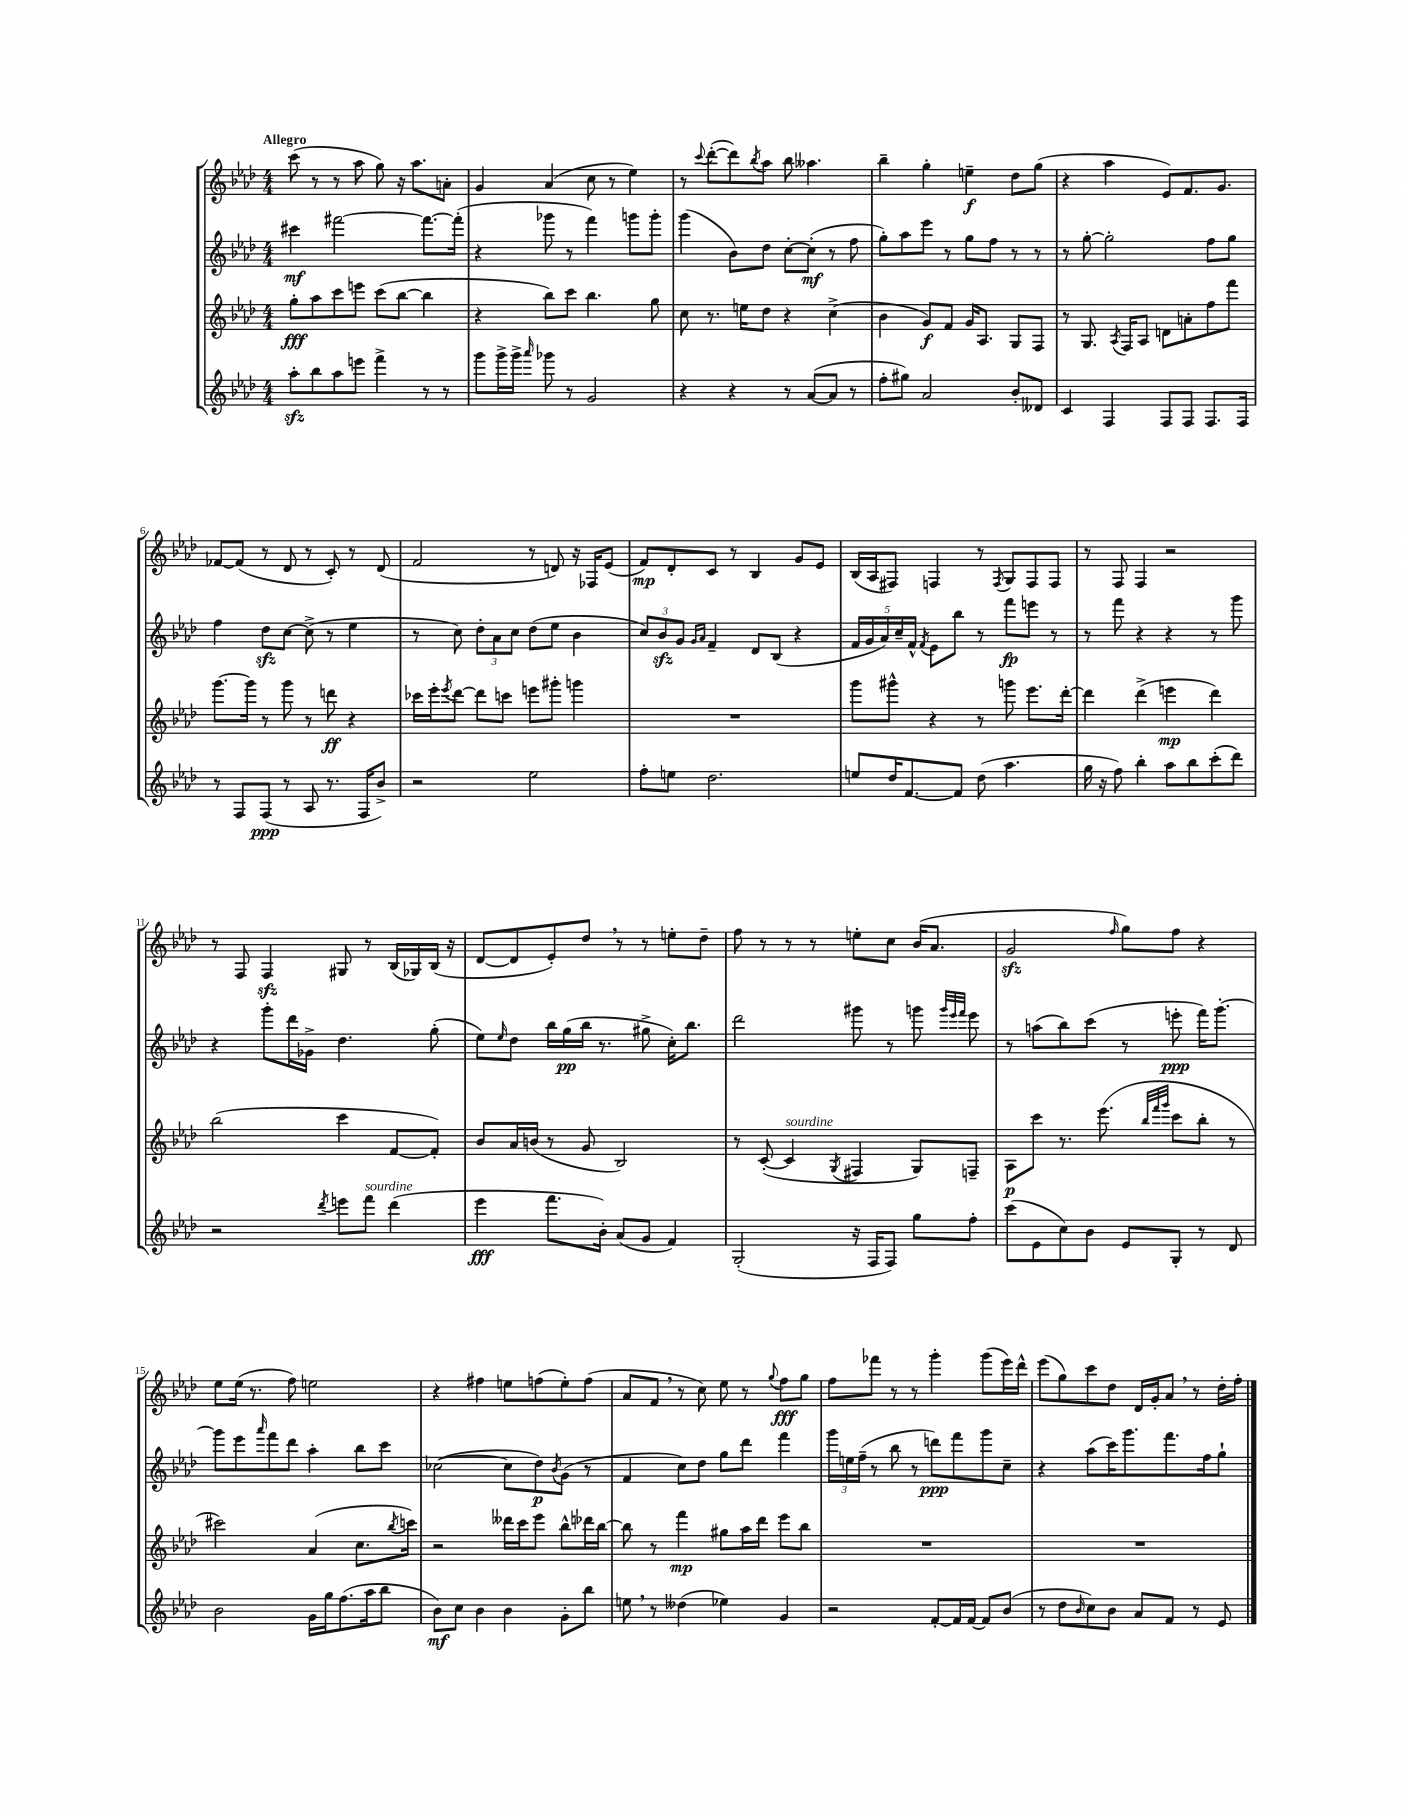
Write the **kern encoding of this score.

**kern	**dynam	**kern	**dynam	**kern	**dynam	**kern	**dynam
*part4	*part4	*part3	*part3	*part2	*part2	*part1	*part1
*staff4	*staff4	*staff3	*staff3	*staff2	*staff2	*staff1	*staff1
*clefG2	*	*clefG2	*	*clefG2	*	*clefG2	*
*k[b-e-a-d-]	*	*k[b-e-a-d-]	*	*k[b-e-a-d-]	*	*k[b-e-a-d-]	*
*M4/4	*	*M4/4	*	*M4/4	*	*M4/4	*
=1	=1	=1	=1	=1	=1	=1	=1
!	!	!	!	!	!	!LO:TX:a:B:t=Allegro	!
8aa-zz'\L	.	8gg'\L	fff	4ccc#X\	mf	(8ccc\	.
8bb-\	.	8aa-\	.	.	.	8r	.
8aa-\	.	8ccc\	.	[2fff#X\	.	8r	.
8eeen\J	.	8eeen\J	.	.	.	8aa-\	.
4fff^\	.	(8ccc\L	.	.	.	8gg\)	.
.	.	[8bb-\J	.	.	.	16r	.
.	.	.	.	.	.	8.aa-\L	.
8r	.	4bb-\]	.	8.fff#\L_	.	.	.
8r	.	.	.	.	.	8an'\J	.
.	.	.	.	(16fff#'\Jk]	.	.	.
=2	=2	=2	=2	=2	=2	=2	=2
8ggg\L	.	4r	.	4r	.	4g/	.
16ggg^\L	.	.	.	.	.	.	.
16ggg^\JJ	.	.	.	.	.	.	.
16qqaaa-/	.	.	.	.	.	.	.
8ggg-X\	.	8bb-\L)	.	8ggg-X\	.	(4a-/	.
8r	.	8ccc\J	.	8r	.	.	.
2g/	.	4.bb-\	.	4fff\)	.	8cc\	.
.	.	.	.	.	.	8r	.
.	.	.	.	8gggn\L	.	4ee-\)	.
.	.	8gg\	.	8ggg'\J	.	.	.
=3	=3	=3	=3	=3	=3	=3	=3
4r	.	8cc\	.	(4ggg\	.	8r	.
.	.	.	.	.	.	8qqccc/	.
.	.	8.r	.	.	.	([8ddd-'\L	.
4r	.	.	.	8b-\L)	.	8ddd-\])	.
.	.	16een\KL	.	.	.	.	.
.	.	.	.	.	.	8qbb-/	.
.	.	8dd-\J	.	8dd-\J	.	8aa-\J	.
8r	.	4r	.	[8cc'\L	.	8bb-\	.
([8a-/L	.	.	.	(8cc'\J]	mf	4.aa--X\	.
8a-/J]	.	(4cc^\	.	8r	.	.	.
8r	.	.	.	8ff\	.	.	.
=4	=4	=4	=4	=4	=4	=4	=4
8ff'\L	.	4b-\	.	8gg'\L)	.	4bb-~\	.
8gg#X\J)	.	.	.	8aa-\	.	.	.
2a-/	.	8g/L)	f	8eee-\J	.	4gg'\	.
.	.	8f/J	.	8r	.	.	.
.	.	16g/KL	.	8gg\L	.	4een~\	f
.	.	8.A-/J	.	.	.	.	.
.	.	.	.	8ff\J	.	.	.
8b-'/L	.	8G/L	.	8r	.	8dd-\L	.
8d--X/J	.	8F/J	.	8r	.	(8gg\J	.
=5	=5	=5	=5	=5	=5	=5	=5
4c/	.	8r	.	8r	.	4r	.
.	.	8.G/	.	[8gg'\	.	.	.
4F/	.	.	.	2gg'\]	.	4aa-\	.
.	.	8qA-/	.	.	.	.	.
.	.	16F/KL	.	.	.	.	.
.	.	8A-/J	.	.	.	.	.
8F/L	.	8dn\L	.	.	.	8e-/L)	.
8F/J	.	8an'\	.	.	.	8.f/	.
8.F/L	.	8ff\	.	8ff\L	.	.	.
.	.	.	.	.	.	8.g/J	.
.	.	8fff\J	.	8gg\J	.	.	.
16F/Jk	.	.	.	.	.	.	.
!!LO:LB:g=z
=6	=6	=6	=6	=6	=6	=6	=6
8r	.	[8.ggg\L	.	4ff\	.	[8f-X/L	.
8F/L	.	.	.	.	.	(8f-/J]	.
.	.	16ggg\Jk]	.	.	.	.	.
(8F/J	ppp	8r	.	8dd-zz\L	.	8r	.
8r	.	8ggg\	.	[8cc\J	.	8d-/	.
8A-/	.	8r	.	(8cc^\]	.	8r	.
8.r	.	8dddn\	ff	8r	.	8c'/)	.
.	.	4r	.	4ee-\	.	8r	.
16F/KL	.	.	.	.	.	.	.
8b-^/J)	.	.	.	.	.	(8d-/	.
=7	=7	=7	=7	=7	=7	=7	=7
2r	.	16ccc-X\LL	.	8r	.	2f/	.
.	.	16eee-'\J	.	.	.	.	.
.	.	8qeee-/	.	.	.	.	.
.	.	[8ddd-\J	.	8cc\)	.	.	.
.	.	8ddd-\L]	.	12dd-'\L	.	.	.
.	.	.	.	12a-\	.	.	.
.	.	8cccn\J	.	.	.	.	.
.	.	.	.	12cc\J	.	.	.
2ee-\	.	8eeen\L	.	(8dd-\L	.	8r	.
.	.	8ggg#X'\J	.	8ee-\J	.	8dn/)	.
.	.	4gggn\	.	4b-\	.	16r	.
.	.	.	.	.	.	16F-X/KL	.
.	.	.	.	.	.	(8e-/J	.
=8	=8	=8	=8	=8	=8	=8	=8
8ff'\L	.	1r	.	12cc/L)	.	8f/L)	mp
.	.	.	.	12b-zz/	.	.	.
8een\J	.	.	.	.	.	8d-'/	.
.	.	.	.	12g/J	.	.	.
.	.	.	.	16qqg/LL	.	.	.
.	.	.	.	16qqa-/JJ	.	.	.
2.dd-\	.	.	.	4f~/	.	8c/J	.
.	.	.	.	.	.	8r	.
.	.	.	.	8d-/L	.	4B-/	.
.	.	.	.	(8B-/J	.	.	.
.	.	.	.	4r	.	8g/L	.
.	.	.	.	.	.	8e-/J	.
=9	=9	=9	=9	=9	=9	=9	=9
8een/L	.	8ggg\L	.	20f/LL	.	(16B-/LL	.
.	.	.	.	20g/	.	.	.
.	.	.	.	.	.	16A-/J	.
.	.	.	.	20a-/)	.	.	.
16dd-/K	.	8ggg#X^^\J	.	.	.	8F#X/J)	.
.	.	.	.	20cc~/	.	.	.
[8.f/	.	.	.	.	.	.	.
.	.	.	.	20f^^/JJ	.	.	.
.	.	.	.	8qf/	.	.	.
.	.	4r	.	8e-\L	.	4Fn/	.
8f/J]	.	.	.	8bb-\J	.	.	.
(8dd-\	.	8r	.	8r	.	8r	.
.	.	.	.	.	.	8qF/	.
4.aa-\	.	8gggn\	.	8fff\L	fp	8G/L	.
.	.	8.eee-\L	.	8eeen\J	.	8F/	.
.	.	.	.	8r	.	8F/J	.
.	.	[16ddd-'\Jk	.	.	.	.	.
=10	=10	=10	=10	=10	=10	=10	=10
16gg\	.	4ddd-\]	.	8r	.	8r	.
16r	.	.	.	.	.	.	.
8ff\)	.	.	.	8fff\	.	8F/	.
4bb-'\	.	(4ddd-^\	.	4r	.	4F/	.
8aa-\L	.	4eeen\	mp	4r	.	2r	.
8bb-\	.	.	.	.	.	.	.
(8ccc'\	.	4ddd-\)	.	8r	.	.	.
8ddd-\J)	.	.	.	8ggg\	.	.	.
!!LO:LB:g=z
=11	=11	=11	=11	=11	=11	=11	=11
2r	.	(2bb-\	.	4r	.	8r	.
.	.	.	.	.	.	8F/	.
.	.	.	.	8ggg'\L	.	4Fzz/	.
.	.	.	.	16ddd-\L	.	.	.
.	.	.	.	16g-X^\JJ	.	.	.
8qddd-/	.	.	.	.	.	.	.
8eeen\L	.	4ccc\	.	4.dd-\	.	8G#X/	.
!LO:TX:a:i:t=sourdine	!	!	!	!	!	!	!
8fff\J	.	.	.	.	.	8r	.
(4ddd-\	.	[8f/L	.	.	.	(16B-/LL	.
.	.	.	.	.	.	16G-X/)	.
.	.	8f'/J])	.	(8gg'\	.	(16B-/JJ	.
.	.	.	.	.	.	16r	.
=12	=12	=12	=12	=12	=12	=12	=12
4eee-\	fff	8b-/L	.	8ee-\L)	.	[8d-/L	.
.	.	.	.	16qqee-/	.	.	.
.	.	16a-/L	.	8dd-\J	.	8d-/]	.
.	.	(16bn/JJ	.	.	.	.	.
8.fff\L	.	8r	.	16bb-\LL	.	8e-'/)	.
.	.	.	.	(16gg\	pp	.	.
.	.	8g/	.	16bb-\JJ	.	8dd-,/J	.
16b-'\Jk)	.	.	.	8.r	.	.	.
(8a-/L	.	2B-/)	.	.	.	8r	.
8g/J	.	.	.	8gg#X^\	.	8r	.
4f/)	.	.	.	16cc'\KL)	.	8een'\L	.
.	.	.	.	8.bb-\J	.	.	.
.	.	.	.	.	.	8dd-~\J	.
=13	=13	=13	=13	=13	=13	=13	=13
(2G'/	.	8r	.	2ddd-\	.	8ff\	.
.	.	([8c'/	.	.	.	8r	.
!	!	!LO:TX:a:i:t=sourdine	!	!	!	!	!
.	.	4c/]	.	.	.	8r	.
.	.	.	.	.	.	8r	.
.	.	8qG/	.	.	.	.	.
16r	.	4F#X/	.	8ggg#X\	.	8een'\L	.
16F/KL	.	.	.	.	.	.	.
8F/J)	.	.	.	8r	.	8cc\J	.
8gg\L	.	8G/L)	.	8gggn\	.	(16b-/KL	.
.	.	.	.	.	.	8.a-/J	.
.	.	.	.	32qqggg/LLL	.	.	.
.	.	.	.	32qqeee-/	.	.	.
.	.	.	.	32qqfff/JJJ	.	.	.
8ff'\J	.	8Fn~/J	.	8eee-\	.	.	.
=14	=14	=14	=14	=14	=14	=14	=14
(8ccc\L	.	8A-\L	p	8r	.	2gzz/	.
8e-\	.	8ccc\J	.	(8aan\L	.	.	.
8cc\)	.	8.r	.	8bb-\)	.	.	.
8b-\J	.	.	.	(8ccc\J	.	.	.
.	.	(8.eee-\	.	.	.	.	.
.	.	.	.	.	.	16qqff/	.
8e-/L	.	.	.	8r	.	8gg\L)	.
.	.	32qqbb-/LLL	.	.	.	.	.
.	.	32qqfff/	.	.	.	.	.
.	.	32qqggg/JJJ	.	.	.	.	.
8G'/J	.	8ccc\L	.	8eeen'\	ppp	8ff\J	.
8r	.	8bb-'\J	.	16fff\KL)	.	4r	.
.	.	.	.	[8.ggg'\J	.	.	.
8d-/	.	8r	.	.	.	.	.
!!LO:LB:g=z
=15	=15	=15	=15	=15	=15	=15	=15
2b-\	.	2ccc#X\)	.	8ggg\L]	.	8ee-\L	.
.	.	.	.	8eee-\	.	(16ee-\Jk	.
.	.	.	.	.	.	8.r	.
.	.	.	.	16qqaaa-/	.	.	.
.	.	.	.	8fff\	.	.	.
.	.	.	.	8ddd-\J	.	8ff\)	.
16g\LL	.	(4a-/	.	4aa-'\	.	2een\	.
16gg\J	.	.	.	.	.	.	.
(8.ff\	.	.	.	.	.	.	.
.	.	8.cc\L	.	8bb-\L	.	.	.
16aa-\k	.	.	.	.	.	.	.
8bb-\J	.	.	.	8ccc\J	.	.	.
.	.	8qbb-/	.	.	.	.	.
.	.	16cccn\Jk)	.	.	.	.	.
=16	=16	=16	=16	=16	=16	=16	=16
8b-\L)	mf	2r	.	([2cc-X\	.	4r	.
8cc\J	.	.	.	.	.	.	.
4b-\	.	.	.	.	.	4ff#X\	.
4b-\	.	16ddd--X\LL	.	8cc-\L]	.	8een\L	.
.	.	16ccc\J	.	.	.	.	.
.	.	8eee-\J	.	8dd-\)	p	(8ffn\	.
.	.	.	.	8qb-/	.	.	.
8g'\L	.	8bb-^^\L	.	(8g\J	.	8ee'\)	.
8bb-\J	.	16ddd-X\L	.	8r	.	(8ff\J	.
.	.	[16bb-\JJ	.	.	.	.	.
=17	=17	=17	=17	=17	=17	=17	=17
8een,\	.	8bb-\]	.	4f/	.	8a-/L	.
8r	.	8r	.	.	.	8f,/J	.
(4dd--X\	.	4fff\	mp	8cc\L)	.	8r	.
.	.	.	.	8dd-\J	.	8cc\)	.
4ee-X\)	.	8gg#X\L	.	8gg\L	.	8ee-\	.
.	.	16aa-\L	.	8ddd-\J	.	8r	.
.	.	16ddd-\JJ	.	.	.	.	.
.	.	.	.	.	.	8qqgg/	.
4g/	.	8eee-\L	.	4fff\	.	8ff\L	fff
.	.	8bb-\J	.	.	.	8gg\J	.
=18	=18	=18	=18	=18	=18	=18	=18
2r	.	1r	.	24ggg\LL	.	8ff\L	.
.	.	.	.	24een\	.	.	.
.	.	.	.	(24ff~\JJ	.	.	.
.	.	.	.	8r	.	8fff-X\J	.
.	.	.	.	8bb-\	.	8r	.
.	.	.	.	8r	.	8r	.
[8f'/L	.	.	.	8dddn\L)	ppp	4ggg'\	.
16f/L]	.	.	.	8fff\	.	.	.
[16f/JJ	.	.	.	.	.	.	.
8f/L]	.	.	.	8ggg\	.	(8ggg\L	.
(8b-/J	.	.	.	8cc~\J	.	16eee-\L)	.
.	.	.	.	.	.	16ddd-^^\JJ	.
=19	=19	=19	=19	=19	=19	=19	=19
8r	.	1r	.	4r	.	(8eee-\L	.
8dd-\L	.	.	.	.	.	8gg\)	.
16qqb-/	.	.	.	.	.	.	.
8cc\)	.	.	.	(8aa-\L	.	8ccc\	.
8b-\J	.	.	.	16ccc\K)	.	8dd-\J	.
.	.	.	.	8.ggg\	.	.	.
8a-/L	.	.	.	.	.	16d-/LL	.
.	.	.	.	.	.	16g'/J	.
8f/J	.	.	.	8.fff\	.	8a-,/J	.
8r	.	.	.	.	.	8r	.
.	.	.	.	16ff\k	.	.	.
8e-/	.	.	.	8gg`\J	.	16dd-'\LL	.
.	.	.	.	.	.	16ff'\JJ	.
==	==	==	==	==	==	==	==
*-	*-	*-	*-	*-	*-	*-	*-
